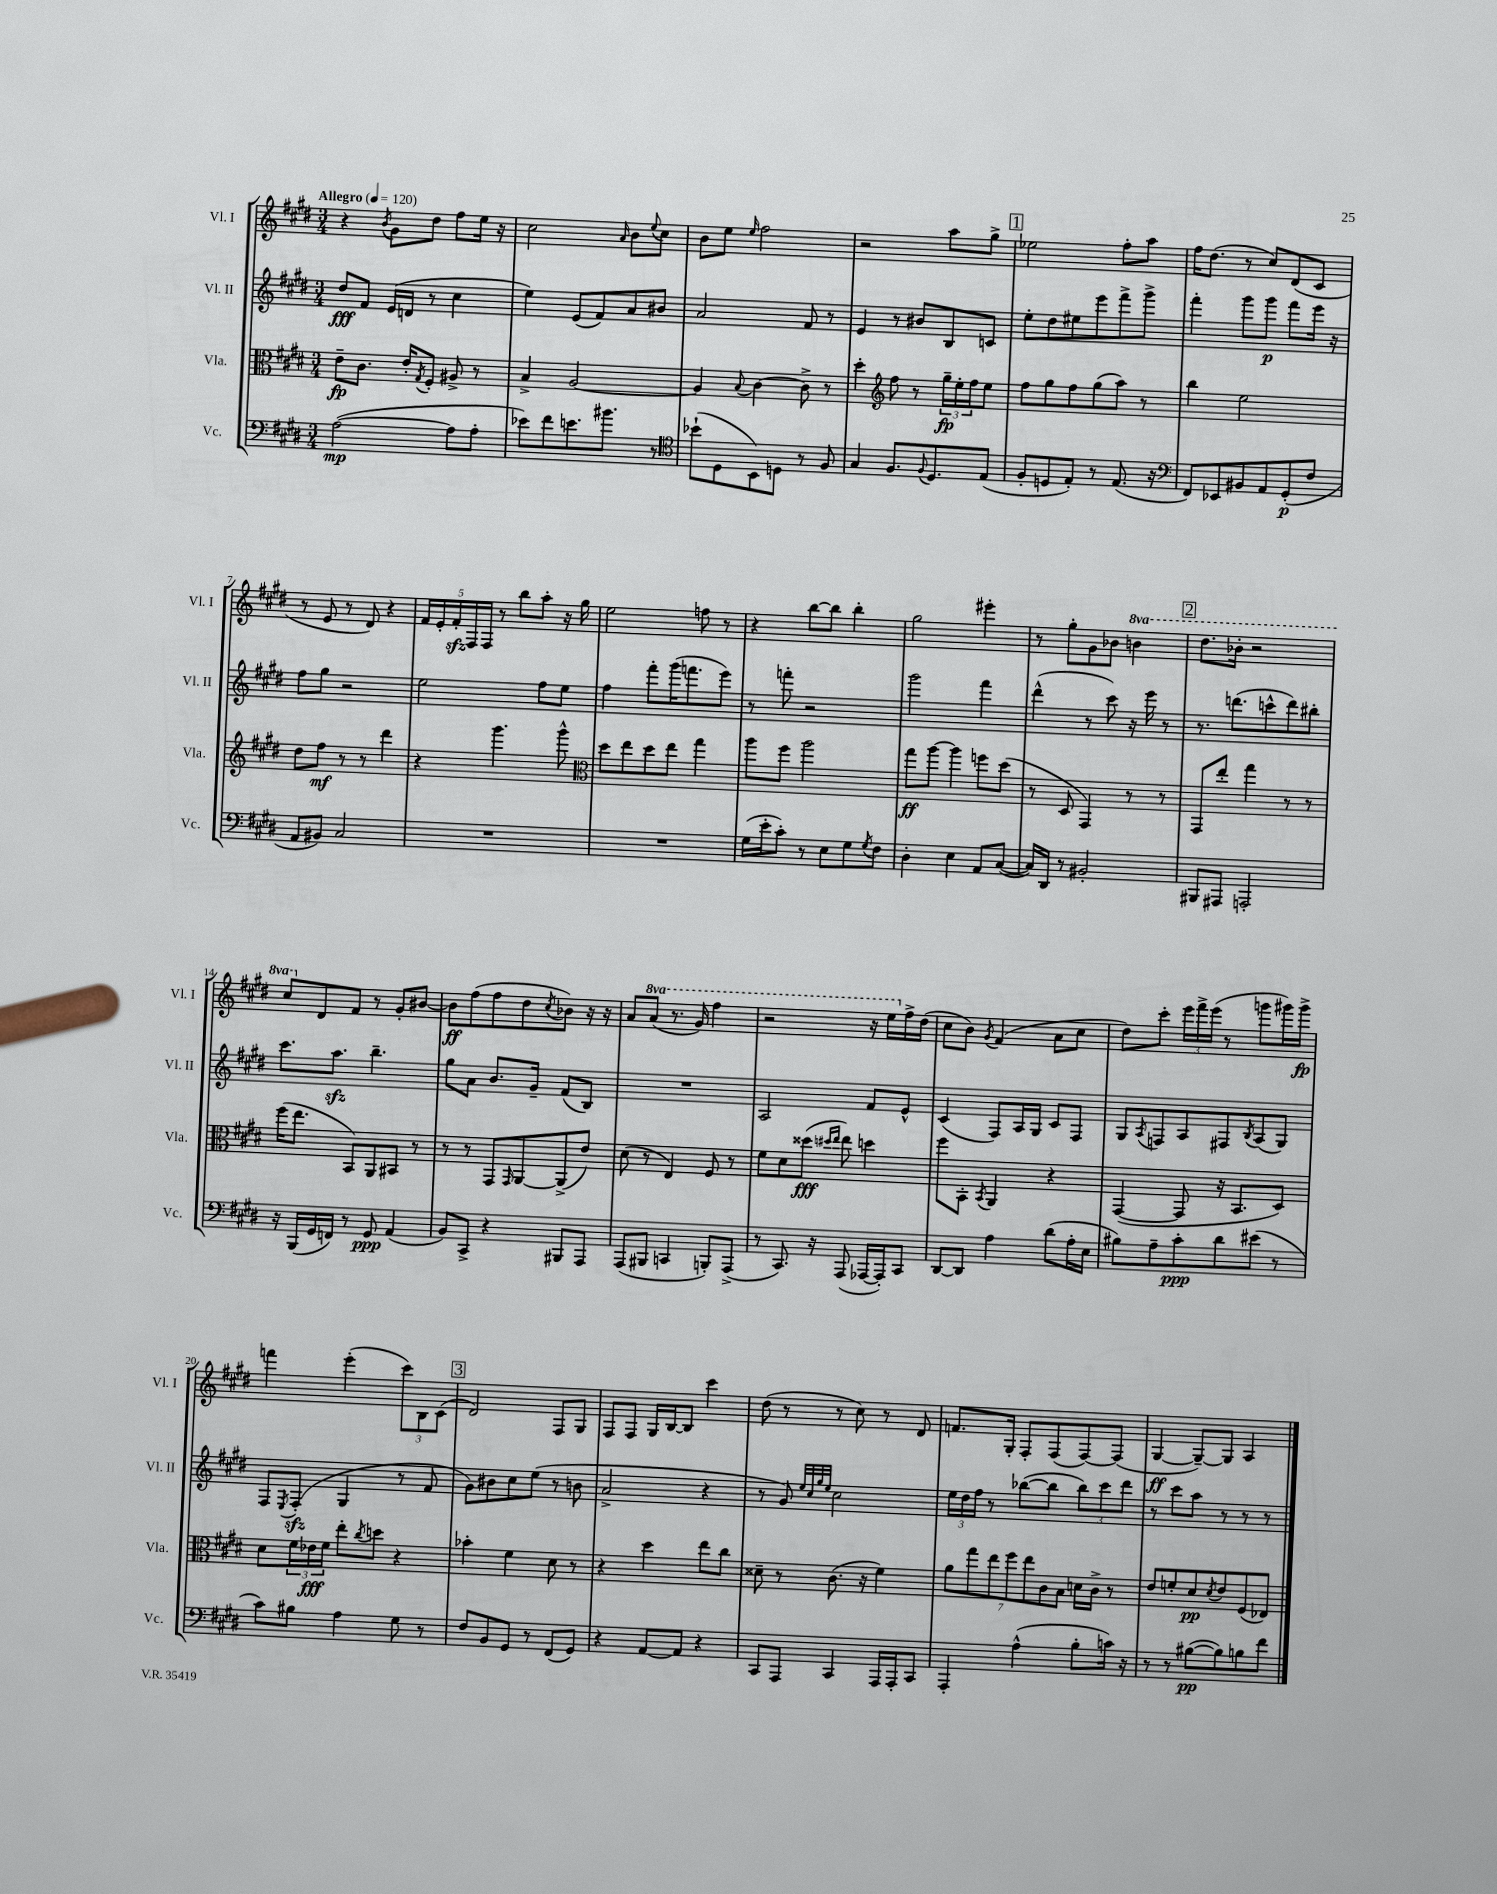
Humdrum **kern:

**kern	**kern	**kern	**kern
*staff4	*staff3	*staff2	*staff1
*clefF4	*clefC3	*clefG2	*clefG2
*k[f#c#g#d#]	*k[f#c#g#d#]	*k[f#c#g#d#]	*k[f#c#g#d#]
*M3/4	*M3/4	*M3/4	*M3/4
*MM120	*MM120	*MM120	*MM120
([2A	8e~	8dd#	4r
.	8.c#	8f#	.
.	.	.	8qb
.	.	(16e	8g#
.	16e'	16d	.
.	8qG#	.	.
.	8F#'	8r	8dd#
8A]	8A#^	4cc#	8ff#
8A'	8r	.	16ee
.	.	.	16r
=	=	=	=
8e-)	4B^	4ee)	2cc#
8f#	.	.	.
8.e	[2A	(8e	.
.	.	8f#)	.
8.b#	.	.	.
.	.	.	16qqa
.	.	8a	8b
.	.	.	8qqee
8r	.	8b#	8cc#
=	=	=	=
*clefC4	*	*	*
(8b-`	4A]	2a	8b
8D#	.	.	8ee
.	8qqB	.	16qqee
8BB)	[4c#	.	2ff#
8D	.	.	.
8r	8c#^]	8f#	.
8F#	8r	8r	.
=	=	=	=
4G#	4dd#'	4e	2r
*	*clefG2	*	*
8.F#	8ff#	8r	.
.	8r	8b#	.
8qqF#	.	.	.
8.D#	.	.	.
.	24gg#~	8B	8aa
.	24ee'	.	.
.	24ff#	.	.
(8E	8ee	8c	8gg#^
=	=	=	=
8F#'	8ff#	8ee'	2ee-
8D	8gg#	8dd#	.
8E')	8ff#	8ee#	.
8r	(8gg#	8eee	.
(8.E	8aa)	8fff#^	8ff#'
.	8r	8ggg#^	8aa
16r	.	.	.
=	=	=	=
*clefF4	*	*	*
8FF#)	4bb	4fff#'	16ff#
.	.	.	(8.dd#
8EE-	.	.	.
8BB#	2ee	8ggg#	8r
8AA	.	8ggg#	8cc#)
(8GG#'	.	8fff#	(8d#
8F#	.	16eee	8c#
.	.	16r	.
=	=	=	=
8AA	8dd#	8ff#	8r
8BB#)	8ff#	8gg#	8e
2C#	8r	2r	8r
.	8r	.	8d#)
.	4ddd#	.	4r
=	=	=	=
2.r	4r	2ee	20f#
.	.	.	20e'
.	.	.	20f#'
.	.	.	20F#
.	.	.	20F#
.	4.ggg#	.	8r
.	.	.	8bb
.	.	8ff#	8aa'
.	8ggg#^^	8ee	16r
.	.	.	16gg#
=	=	=	=
*	*clefC3	*	*
2.r	8dd#	4ff#	2ee
.	8ee	.	.
.	8dd#	8fff#'	.
.	8ee	(16ggg#	.
.	.	8.fff	.
.	4gg#	.	8ff
.	.	8eee)	8r
=	=	=	=
(16G#	8aa	8r	4r
16e'	.	.	.
8c#')	8ff#	8fff'	.
8r	2aa	2r	[8bb
8E	.	.	8bb]
8G#	.	.	4bb'
8qG#	.	.	.
8F#	.	.	.
=	=	=	=
4D#'	8gg#	2ggg#	2gg#
.	[8aa	.	.
4E	4aa]	.	.
8AA	8ff	4fff#	4eee#'
([8C#	(8dd#	.	.
=	=	=	=
16C#])	8r	(4ddd#^^	8r
16DD#	.	.	.
8r	8D#	.	8gg#'
2BB#'	4GG#)	8r	8g#
.	.	8ccc#)	8b-
.	8r	16r	4bb
.	.	16eee	.
.	8r	8r	.
=	=	=	=
8BBB#	8GG#	8.r	8.ddd#
8AAA#	8ee'	.	.
.	.	(8.ddd	16bb-'
2AAA'	4gg#	.	2r
.	.	8ccc^^	.
.	8r	8ddd)	.
.	8r	8bb#'	.
=	=	=	=
16r	(16ff#	8.ccc#	8ccc#
(16BBB	8.ee	.	.
16GG#	.	.	8d#
16FF)	.	8.aa	.
8r	8BB)	.	8f#
8GG#	8AA	4.bb~	8r
(4AA	8BB#	.	8g#'
.	8r	.	[8b#
=	=	=	=
8BB)	8r	8gg#	8b#]
8CC#^	8r	8a	(8ff#
4r	8GG#	8.b	8ff#
.	16qqGG#	.	.
.	[8AA	.	8dd#
.	.	16g#~	.
.	.	.	8qcc#
8BBB#	(8AA^]	(8f#	8b-)
8AAA	8e)	8B)	16r
.	.	.	16r
=	=	=	=
(8AAA	(8d#	2.r	8a
8BBB#	8r	.	(8aa
4CC	4E)	.	8.r
.	.	.	16gg#)
8BBB')	8F#	.	4fff#
(8AAA^	8r	.	.
=	=	=	=
8r	8f#	2A	2r
8.CC#)	8d#	.	.
.	(8dd##	.	.
16r	.	.	.
.	16qqdd#	.	.
.	16qqee	.	.
(8AAA	8ee)	.	.
[16AAA-	4dd	8f#	16r
16AAA-'])	.	.	16eee
8CC#	.	8e^^	16ff#^
.	.	.	(16dd#
=	=	=	=
[8DD#	8ff#	(4c#	8cc#
8DD#]	8BB'	.	8b)
.	8qBB	.	8qg#
4A	4AA	8F#)	(4f#
.	.	16A	.
.	.	16G#	.
(8d#	4r	8c#	8a
16A'	.	8F#	8cc#
16E	.	.	.
=	=	=	=
8B#)	([4GG#	8G#	8dd#)
.	.	8qA	.
8A~	.	8F	8ccc#'
8c#'	8GG#]	8A	24eee
.	.	.	24fff#^
.	.	.	(24eee
8d#	16r	8F#	8r
.	8.BB	.	.
.	.	8qB	.
(8e#	.	(8A	8ggg
8r	8D#)	8G#)	16ggg#)
.	.	.	16ggg#^
=	=	=	=
8c#)	8d#	8F#	4fff
.	.	8qE	.
8B#	24f#	(8F#'	.
.	24e-	.	.
.	24f#	.	.
4A	8ee'	4G#	(4eee'
.	8qcc#	.	.
.	8dd	.	.
8G#	4r	8r	12ccc#)
.	.	.	12B
8r	.	8f#	.
.	.	.	(12c#
=	=	=	=
8F#	4b-'	8g#)	2d#)
8BB	.	8b#	.
8GG#	4f#	8cc#	.
8r	.	(8ee	.
(8FF#	8d#	8r	8F#
8GG#)	8r	8b	8G#
=	=	=	=
4r	4r	2a^	8F#
.	.	.	8F#
[8AA	4dd#	.	16G#
.	.	.	[16B
8AA]	.	.	8B]
4r	8ee	4r	4ccc#
.	8cc#	.	.
=	=	=	=
8CC#	8d##~	8r	(8dd#
8AAA	8r	8g#)	8r
.	.	32qqee	.
.	.	32qqcc#	.
.	.	32qqgg#	.
.	.	32qqee	.
4CC#	(8.c#	2cc#	8r
.	.	.	8cc#)
.	16r	.	.
16AAA	4f#)	.	8r
16AAA'	.	.	.
8CC#	.	.	8d#
=	=	=	=
4AAA'	14a	24ee	8.f
.	.	24dd#	.
.	14gg#	.	.
.	.	24ff#	.
.	.	8r	.
.	14ee	.	.
.	.	.	16G#'
.	14ff#	.	.
(4A^^	.	([8bb-	8F#'
.	14ee	.	.
.	14c#	.	.
.	.	8bb-]	(8F#
.	14B	.	.
8B'	16d	12bb-)	[8F#)
.	16c#^	.	.
.	.	12ccc#	.
16c)	8r	.	(8F#]
.	.	12ddd#	.
16r	.	.	.
=	=	=	=
8r	8e	8r	[4G#
8r	8f'	8ccc#	.
([8B#	8d#	8aa	8G#~_)
.	8qd#	.	.
8B#])	8e	8r	8G#]
8B	(8F#	8r	4A
8f#	8E-)	8r	.
==	==	==	==
*-	*-	*-	*-
